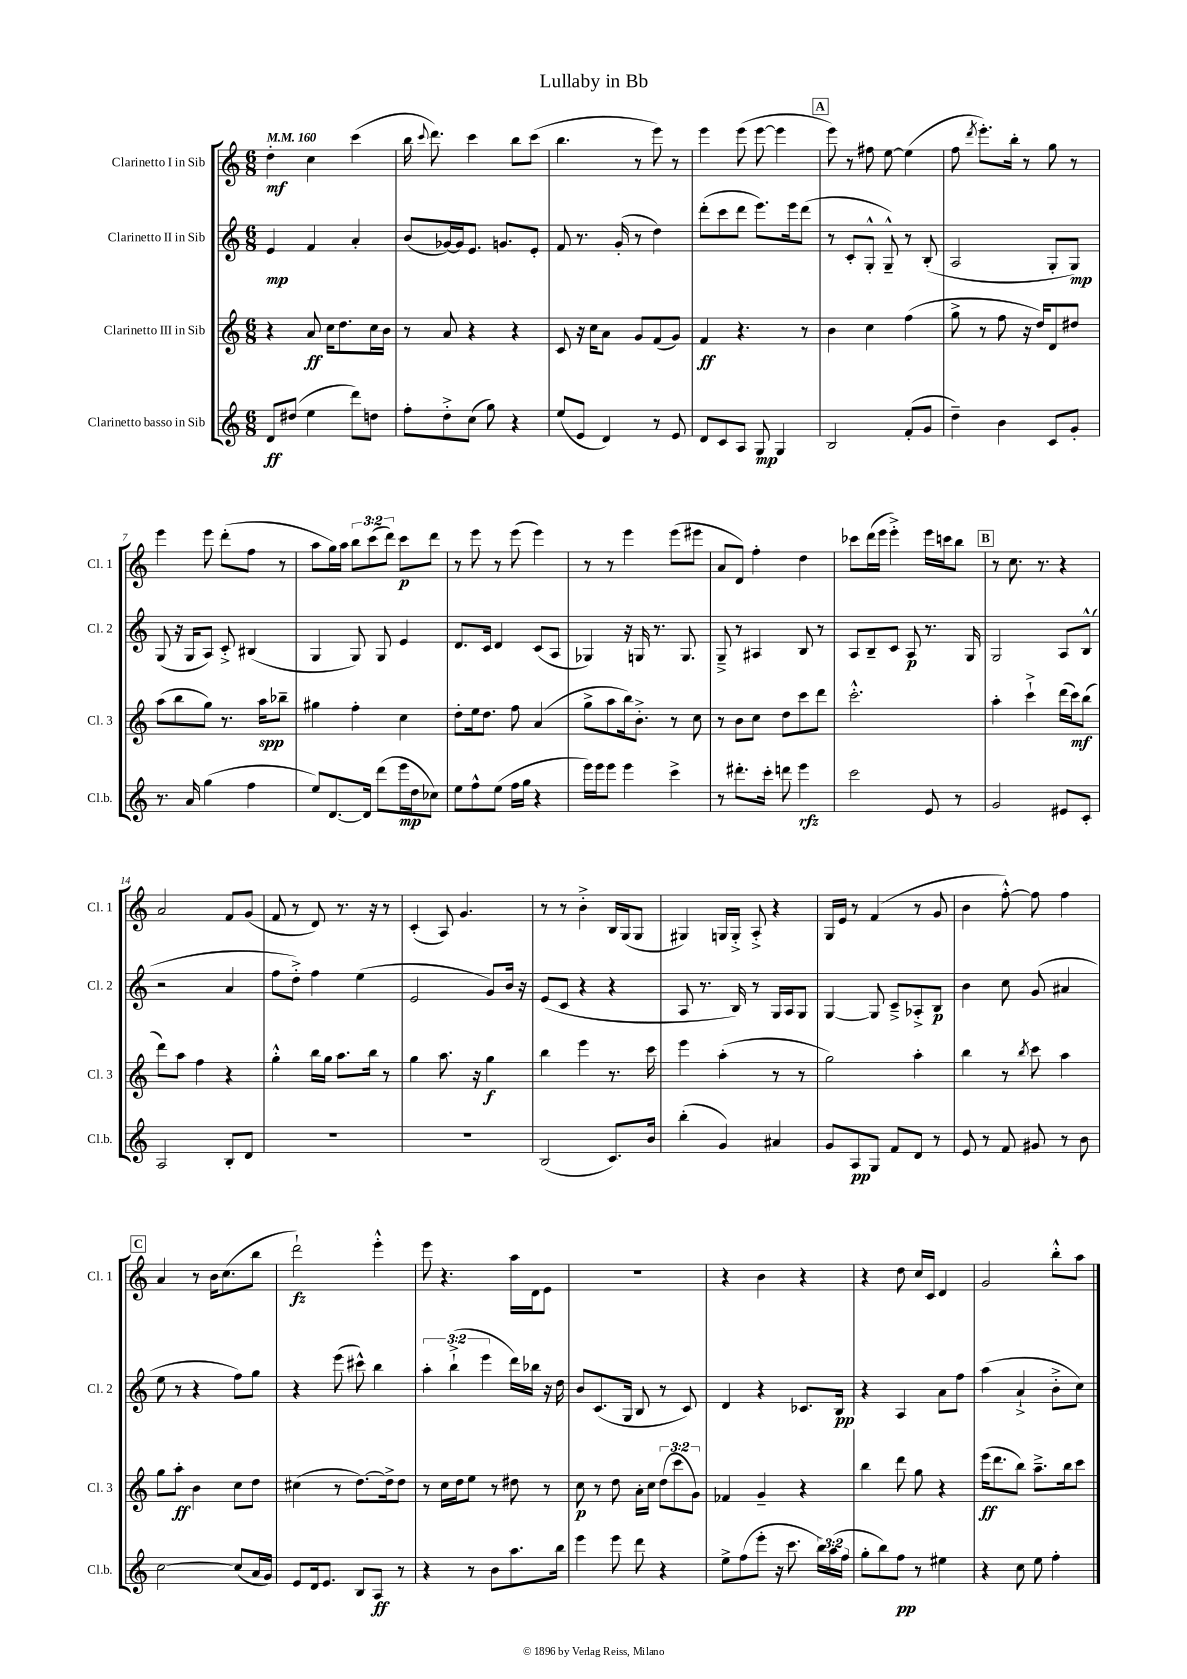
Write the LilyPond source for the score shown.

\header { title = "Lullaby in Bb" }
<<
\new StaffGroup <<
\new Staff = "s0" \with { instrumentName = "Clarinetto I in Sib" shortInstrumentName = "Cl. 1" } {
    \clef treble \key c \major \numericTimeSignature \time 6/8 \override Staff.TupletNumber.text = #tuplet-number::calc-fraction-text \tempo 4 = 160
    \autoBeamOff d''4-.\mf c''4 c'''4( |
    b''16 \appoggiatura { c'''8 } d'''8.) c'''4 b''8[ c'''8]( |
    b''4. r8 e'''8) r8 |
    e'''4 e'''8( e'''8~ e'''4 |
    \mark \markup { \box "A" } e'''8) r8 fis''8 e''8~ e''4( |
    f''8 \acciaccatura { d'''8 } e'''8.[-.) b''16]-. r8 g''8 r8 |
    e'''4 e'''8 d'''8[-.( f''8] r8 |
    a''8[ g''16) a''16] \tuplet 3/2 { b''8[ c'''8( d'''8]) } c'''8[\p d'''8] |
    r8 e'''8 r8 e'''8( e'''4) |
    r8 r8 e'''4 e'''8[( eis'''8] |
    a'8[ d'8]) f''4-. d''4 |
    ces'''8[ d'''16( e'''16] e'''4-.->) e'''16[ c'''16 b''8] |
    \mark \markup { \box "B" } r8 c''8. r8. r4 |
    a'2 f'8[ g'8]( |
    f'8 r8 d'8) r8. r16 r8 |
    c'4-.( a8) g'4. |
    r8 r8 b'4-.-> b16[ g16( g8] |
    gis4) g16[ g16]-.-> a8-.-> r4 |
    g16[ e'16] r8 f'4( r8 g'8 |
    b'4 f''8~-.-^) f''8 f''4 |
    \mark \markup { \box "C" } a'4 r8 b'16[ c''8.( b''8] |
    d'''2-!\fz) e'''4-.-^ |
    e'''8 r4. a''16[ d'16 e'8] |
    R2. |
    r4 b'4 r4 |
    r4 d''8 c''16[ c'16] d'4 |
    g'2 b''8[-.-^ a''8] \bar "|." |
}
\new Staff = "s1" \with { instrumentName = "Clarinetto II in Sib" shortInstrumentName = "Cl. 2" } {
    \clef treble \key c \major \numericTimeSignature \time 6/8 \override Staff.TupletNumber.text = #tuplet-number::calc-fraction-text
    \autoBeamOff e'4\mp f'4 a'4-. |
    b'8[( ges'16~) ges'16 e'8.] g'8.[ e'8]-. |
    f'8 r8. g'16-.( r8 d''4) |
    d'''8[-.( c'''8 d'''8] e'''8.[) e'''16 d'''8]( |
    \mark \markup { \box "A" } r8 c'8[-. g8]-.-^ g8---^) r8 b8-.( |
    a2 g8[-. g8]\mp) |
    g8( r16 g16[ a8]) c'8-.-> bis4( |
    g4 g8) g8 e'4 |
    d'8.[ c'16] d'4 c'8[( a8] |
    ges4) r16 g16 r8. g8. |
    g8---> r8 ais4 b8 r8 |
    a8[ b8-- c'8] a8\p r8. g16 |
    \mark \markup { \box "B" } g2 a8[ b8]-^( |
    r2 a'4 |
    f''8[ d''8]-.->) f''4 e''4( |
    e'2 g'8[) b'16] r16 |
    e'8[( c'8] r4 r4 |
    a8 r8. b16) r8 g16[ a16 g8] |
    g4~ g8 c'8[---> aes8-.-> b8]\p |
    b'4 c''8 g'8( ais'4 |
    \mark \markup { \box "C" } e''8 r8 r4 f''8[) g''8] |
    r4 e'''8( cis'''8-^) b''4 |
    \tuplet 3/2 { a''4-. b''4-!->( e'''4 } d'''16[) bes''16] r16 d''16 |
    b'8[ c'8.( g16] b8 r8 c'8) |
    d'4 r4 ces'8.[ b16]\pp |
    r4 a4 a'8[ f''8] |
    a''4( a'4-!-> b'8[-.-> c''8]) \bar "|." |
}
\new Staff = "s2" \with { instrumentName = "Clarinetto III in Sib" shortInstrumentName = "Cl. 3" } {
    \clef treble \key c \major \numericTimeSignature \time 6/8 \override Staff.TupletNumber.text = #tuplet-number::calc-fraction-text
    \autoBeamOff r4 a'8\ff c''16[ d''8. c''16 b'16] |
    r8 a'8 r4 r4 |
    c'8 r16 c''16[ a'8] g'8[ f'8( g'8]) |
    f'4\ff r4. r8 |
    \mark \markup { \box "A" } b'4 c''4 f''4( |
    g''8-> r8 f''8 r16 d''16[) d'8 dis''8] |
    a''8[( b''8 g''8]) r8. a''16[\spp bes''8]-- |
    gis''4 f''4-. c''4 |
    d''8[-. e''16 d''8.] f''8 a'4( |
    g''8[-> a''8 b''16) b'8.]-.-> r8 c''8 |
    r8 b'8[ c''8] d''8[ c'''8 d'''8] |
    c'''2.-.-^ |
    \mark \markup { \box "B" } a''4-. c'''4-!-> d'''16[( c'''16\mf) b''8]( |
    d'''8[) a''8] f''4 r4 |
    g''4-.-^ b''16[ g''16] a''8.[ b''16] r8 |
    g''4 a''8. r16 g''4\f |
    b''4 e'''4 r8. c'''16 |
    e'''4 a''4-.( r8 r8 |
    g''2) a''4-. |
    b''4 r8 \acciaccatura { b''8 } c'''8 a''4 |
    \mark \markup { \box "C" } g''8[ a''8]-.\ff b'4 c''8[ d''8] |
    cis''4( r8 d''8.[~) d''16-> d''8] |
    r8 c''16[ d''16 e''8] r8 dis''8 r8 |
    c''8\p r8 d''8 a'16[-. c''16] \tuplet 3/2 { d''8[( c'''8 g'8]) } |
    fes'4 g'4-- r4 |
    b''4 d'''8 g''8 r4 |
    e'''16[\ff( d'''8. b''8]) a''8.[---> b''16 c'''8] \bar "|." |
}
\new Staff = "s3" \with { instrumentName = "Clarinetto basso in Sib" shortInstrumentName = "Cl.b." } {
    \clef treble \key c \major \numericTimeSignature \time 6/8 \override Staff.TupletNumber.text = #tuplet-number::calc-fraction-text
    \autoBeamOff d'8[\ff dis''8]( e''4 d'''8[) d''8] |
    f''8[-. d''8-.-> c''8]( g''8) r4 |
    e''8[( e'8] d'4) r8 e'8 |
    d'8[ c'8 a8] g8\mp g4 |
    \mark \markup { \box "A" } b2 f'8[-.( g'8] |
    d''4--) b'4 c'8[ g'8]-. |
    r8. a'16 g''4( f''4 |
    e''8[) d'8.~ d'16] d'''8[( e'''16\mp d''16 ces''8]) |
    e''8[ f''8-^ e''8]( f''16[ g''16] r4 |
    e'''16[) e'''16 e'''8] e'''4 c'''4-> |
    r8 dis'''8.[-. c'''16]-. d'''8 e'''4\rfz |
    c'''2 e'8 r8 |
    \mark \markup { \box "B" } g'2 eis'8[ c'8]-. |
    a2 b8[-. d'8] |
    R2. |
    R2. |
    b2( c'8.[) b'16] |
    b''4-.( g'4) ais'4 |
    g'8[ a8\pp g8] f'8[ d'8] r8 |
    e'8 r8 f'8 gis'8 r8 b'8 |
    \mark \markup { \box "C" } c''2~ c''8[( a'16 g'16]) |
    e'8[ d'16 e'8.] b8[ a8]\ff r8 |
    r4 r8 b'8[ a''8. b''16] |
    e'''4 e'''8 d'''8 r4 |
    e''8[-> f''8( e'''8]-. r16 c'''8. \tuplet 3/2 { b''16[) a''16( f''16] } |
    g''8[-. b''8) f''8]\pp r8 eis''4 |
    r4 c''8 e''8 f''4-. \bar "|." |
}
>>
>>
